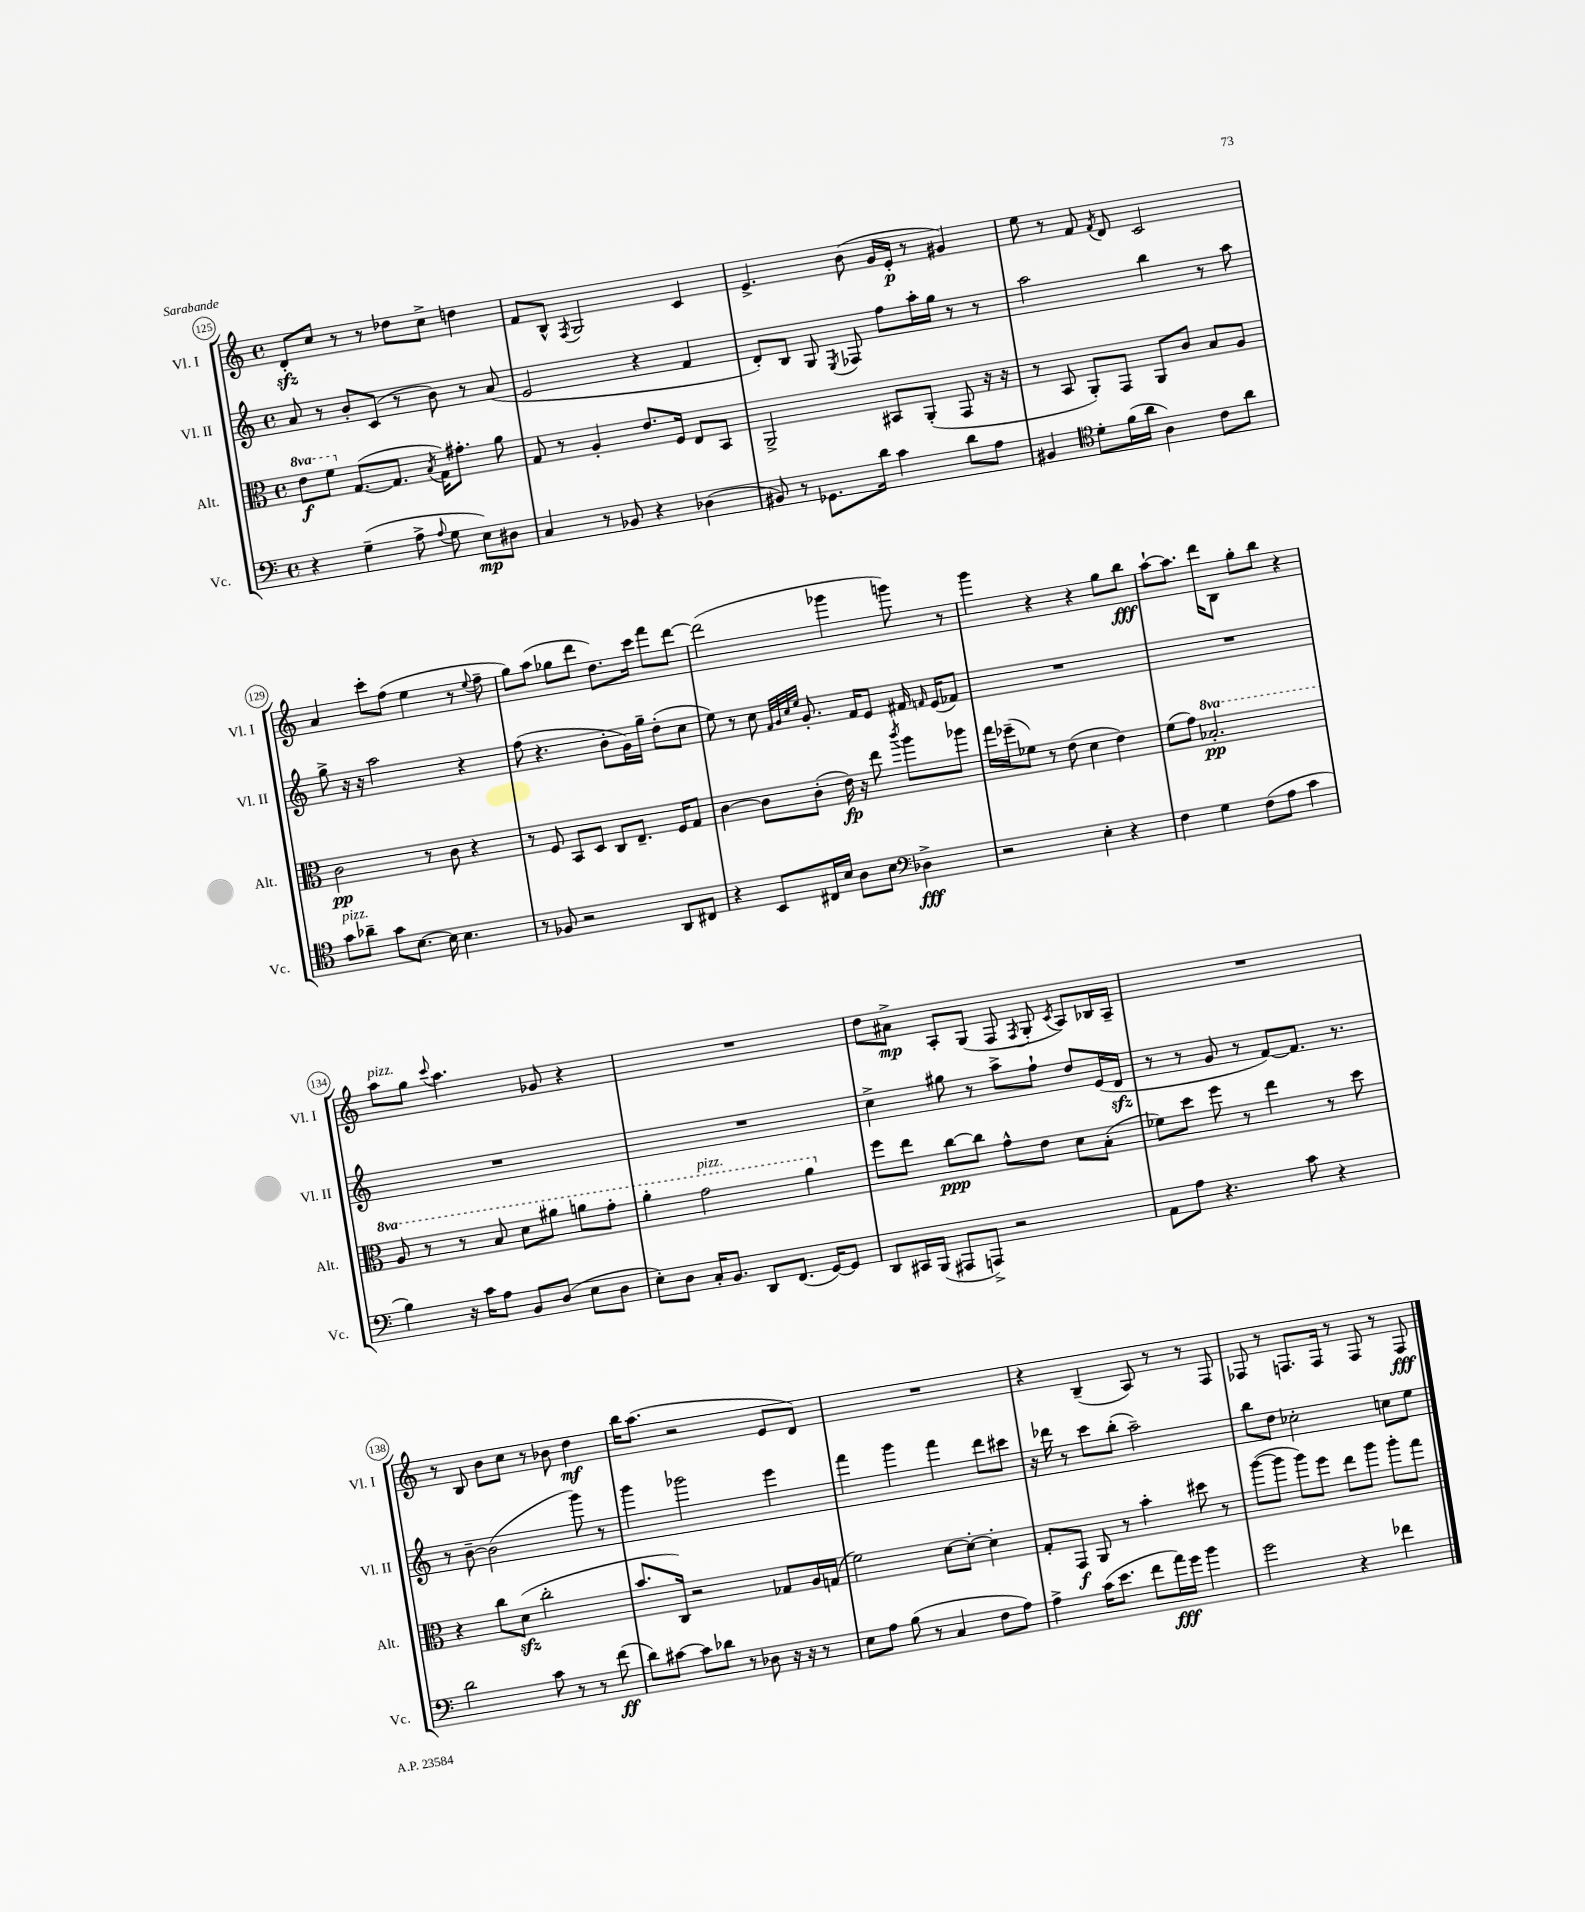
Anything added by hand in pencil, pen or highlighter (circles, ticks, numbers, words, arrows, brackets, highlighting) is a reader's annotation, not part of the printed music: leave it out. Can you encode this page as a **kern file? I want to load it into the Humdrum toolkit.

**kern	**kern	**kern	**kern
*staff4	*staff3	*staff2	*staff1
*clefF4	*clefC3	*clefG2	*clefG2
*k[]	*k[]	*k[]	*k[]
*M4/4	*M4/4	*M4/4	*M4/4
*met(c)	*met(c)	*met(c)	*met(c)
4r	8ee	8a	8d'
.	8ff	8r	8cc
(4G~	([8.G	8b'	8r
.	.	(8c	8r
.	8.G]	.	.
8A^	.	8r	8dd-
8qqA	8qB	.	.
8G	16G)	8b)	8cc^
.	8.g#'	.	.
8E)	.	8r	4dd
8D#	8a	(8a	.
=	=	=	=
4C	8G	2e	8f
.	8r	.	8B^^
.	.	.	8qF
8r	4A'	.	2G
8BB-	.	.	.
4r	8.e	4r	.
.	16F	.	.
(4D-	8E	4f	4c
.	8BB	.	.
=	=	=	=
8BB#)	2AA^	8d')	4.e^
8r	.	8B	.
8.GG-	.	8G	.
.	.	8qE	.
.	.	8F-	(8b
16d	.	.	.
4c	8BB#	8ff	16g
.	.	.	16e'
.	(8AA'	16aa'	8r
.	.	16gg	.
8d	8GG	8r	4g#)
8A	16r	8r	.
.	16r	.	.
=	=	=	=
4BB#	8r	2aa	8ee
.	8BB	.	8r
*clefC4	*	*	*
8d'	8AA')	.	8f
.	.	.	8qf
(16f	8GG	.	8d
16a	.	.	.
4A)	8AA	4bb	2c
.	8c	.	.
8c	8B	8r	.
8a	8A	8aa	.
=	=	=	=
8g	2c	8gg^	4a
8a-~	.	16r	.
.	.	16r	.
8g	.	2aa	8ccc'
[8.B	.	.	(8ff
.	8r	.	4ee
16B]	.	.	.
4.B	8c	.	.
.	4r	4r	8r
.	.	.	8qqee
.	.	.	8ff~
=	=	=	=
8r	8r	(8ff	8gg)
8F-	8F	4.r	(8aa
2r	8BB	.	8gg-
.	8D	.	8ddd
.	8C	8b'	8.dd)
.	8.E~	16g)	.
.	.	16gg~	16ccc
8AA	.	(8dd'	8fff
.	16F	.	.
8C#	8G	8cc	[8ddd
=	=	=	=
4r	[4c	8ee)	(2ddd]
.	.	8r	.
8BB	8c]	8cc	.
.	.	32qqf	.
.	.	32qqg	.
.	.	32qqcc	.
.	.	32qqee	.
16C#	(8c'	8.g'	.
16B	.	.	.
8A	16e)	.	4ggg-
.	16r	16f	.
8B	8ee	8e	.
*clefF4	*	*	*
.	8qccc	.	.
4D-^	8aa	16f#	8ggg)
.	.	16qqf	.
.	.	(16e	.
.	8aa-	8f-)	8r
=	=	=	=
2r	16gg	1r	4ggg
.	(16ff-~	.	.
.	8f-)	.	.
.	8r	.	4r
.	(8e	.	.
4E'	4d	.	4r
4r	4e)	.	8gg
.	.	.	8bb
=	=	=	=
4F	(8f	1r	[8aa`
.	8g)	.	8.aa]
4G	2.b-'	.	.
.	.	.	16ddd
.	.	.	8B
(8F	.	.	8gg'
8A	.	.	8bb
4c	.	.	4r
=	=	=	=
4B)	8a	1r	8aa
.	8r	.	8gg
.	.	.	8qqccc
16r	8r	.	4.aa
16c	.	.	.
8A	8b	.	.
8BB	8dd	.	.
(8D	8aa#	.	8g-
8E	8aa	.	4r
8D	8gg'	.	.
=	=	=	=
8E')	4aa'	1r	1r
8D	.	.	.
16C'	2gg	.	.
8.BB	.	.	.
8DD	.	.	.
(8.FF	.	.	.
.	4aa	.	.
[16GG)	.	.	.
8GG]	.	.	.
=	=	=	=
8DD	8ff	4cc^	8dd
16CC#	8ee	.	8a#^
(16BBB	.	.	.
8AAA#	[8cc	8gg#	8A'
8AAA^)	8cc]	8r	(8G
2r	8g^^	8aa^	8F
.	.	.	8qF
.	8e	8ff`	8G'
.	.	.	8qc
.	8d	8dd	8A)
.	(8B'	(16e	16B-
.	.	16d	16A~
=	=	=	=
8AA	8f-)	8r	1r
8A	8dd	8r	.
4.r	8ff	8g	.
.	8r	8r	.
.	4ee	[8f)	.
8c	.	8.f]	.
4r	8r	.	.
.	.	8.r	.
.	8dd	.	.
=	=	=	=
2d	4r	8r	8r
.	.	[8b~	8B
.	8cc	(2b]	8b
.	(8d	.	8cc
8c	2cc'	.	8r
8r	.	.	8b-
8r	.	8ggg)	4dd
(8f	.	8r	.
=	=	=	=
8d)	8.b	4ggg	16bb
.	.	.	(8.aa
[8c#	.	.	.
.	16C)	.	.
8c#]	2r	2ggg-	2r
8d-	.	.	.
8r	.	.	.
8D-	.	.	.
16r	8G-	4eee	8e
16r	.	.	.
8r	16A	.	8d)
.	(16G	.	.
=	=	=	=
8E	2f)	4fff	1r
8A	.	.	.
(8B	.	4ggg	.
8r	.	.	.
4C	[8d	4fff	.
.	8d'_	.	.
8F	4d']	8ddd	.
8A)	.	8ccc#	.
=	=	=	=
4A^	8G'	16r	4r
.	.	16ddd-	.
.	8GG	8r	.
(16c	8AA	8ccc	(4B~
8.e	.	.	.
.	8r	(8bb'	.
8f	4b'	2aa~)	8A)
16a)	.	.	8r
16g	.	.	.
4b	8dd#	.	8r
.	8r	.	8F
=	=	=	=
2g	([8aa	8bb	8F-
.	8aa]	8dd	8r
.	8aa)	2cc-'	8.F
.	8ff	.	.
.	.	.	16F
4r	8ee	.	8r
.	8aa	.	8F
4f-	8aa'	8cc	8r
.	8gg	8ee	8F
==	==	==	==
*-	*-	*-	*-
